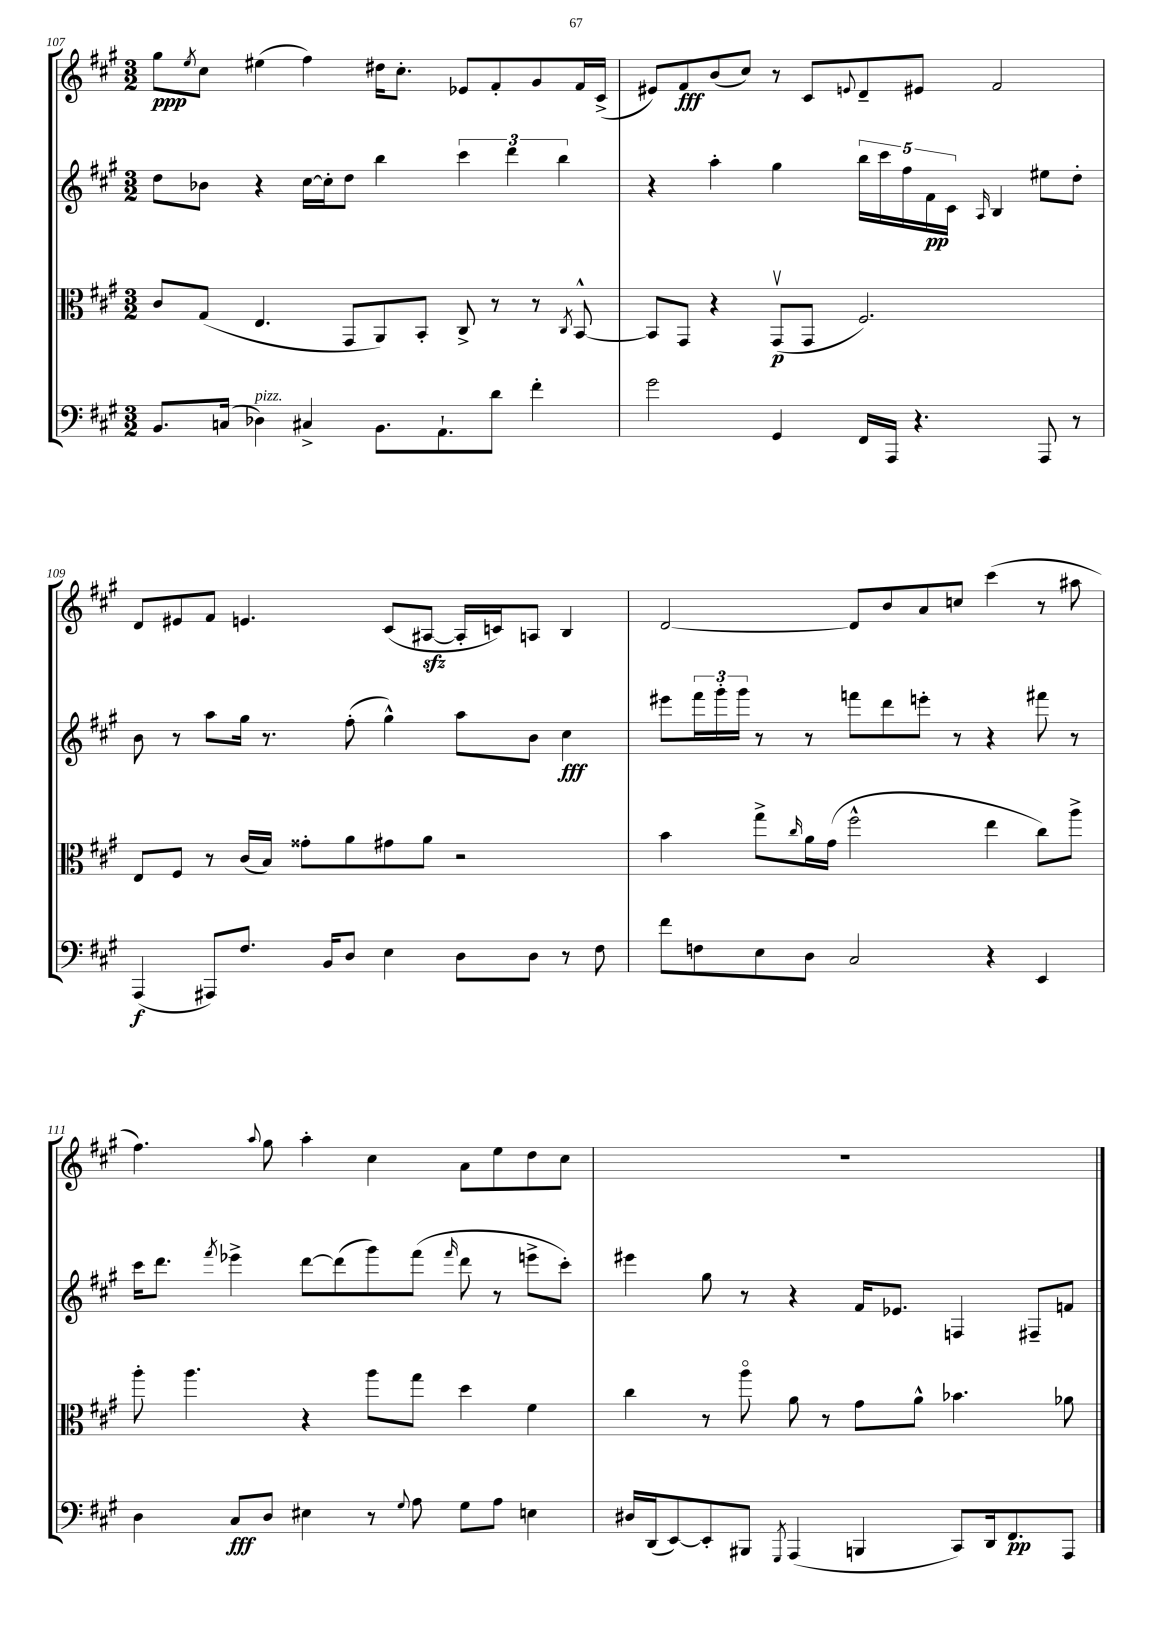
<<
\new StaffGroup <<
\new Staff = "s0" {
    \clef treble \key a \major \numericTimeSignature \time 3/2
    gis''8\ppp \acciaccatura { e''8 } cis''8 eis''4( fis''4) dis''16 cis''8.-. ees'8 fis'8-. gis'8 fis'16 cis'16->( |
    eis'8) fis'8\fff b'8( cis''8) r8 cis'8 \appoggiatura { e'8 } d'8-- eis'8 fis'2 |
    d'8 eis'8 fis'8 e'4. cis'8( ais8~\sfz ais16-. c'16) a8 b4 |
    d'2~ d'8 b'8 a'8 c''8 cis'''4( r8 ais''8 |
    fis''4.) \appoggiatura { a''8 } gis''8 a''4-. cis''4 a'8 e''8 d''8 cis''8 |
    R1. \bar "|." |
}
\new Staff = "s1" {
    \clef treble \key a \major \numericTimeSignature \time 3/2
    d''8 bes'8 r4 cis''16~ cis''16-. d''8 b''4 \tuplet 3/2 { cis'''4 d'''4 b''4 } |
    r4 a''4-. gis''4 \tuplet 5/4 { b''16 cis'''16 fis''16 fis'16\pp cis'16 } \grace { a16 } b4 eis''8 d''8-. |
    b'8 r8 a''8 gis''16 r8. fis''8-.( gis''4-^) a''8 b'8 cis''4\fff |
    eis'''8 \tuplet 3/2 { fis'''16 gis'''16-. gis'''16 } r8 r8 f'''8 d'''8 e'''8-. r8 r4 fis'''8 r8 |
    cis'''16 d'''8. \acciaccatura { fis'''8 } ees'''4-> d'''8~ d'''8( gis'''8) fis'''8( \grace { fis'''16 } d'''8 r8 e'''8-> cis'''8-.) |
    eis'''4 gis''8 r8 r4 fis'16 ees'8. f4 fis8-- f'8 \bar "|." |
}
\new Staff = "s2" {
    \clef alto \key a \major \numericTimeSignature \time 3/2
    cis'8 gis8( e4. gis,8 a,8) b,8-. cis8-> r8 r8 \acciaccatura { cis8 } b,8~-^ |
    b,8 gis,8 r4 gis,8\upbow\p( gis,8 fis2.) |
    e8 fis8 r8 cis'16( b16) gisis'8-. a'8 gis'8 a'8 r2 |
    b'4 gis''8-> \grace { cis''16 } a'16 gis'16( fis''2-^ e''4 cis''8) a''8-> |
    a''8-. a''4. r4 a''8 gis''8 d''4 fis'4 |
    cis''4 r8 a''8\flageolet a'8 r8 gis'8 a'8-^ bes'4. aes'8 \bar "|." |
}
\new Staff = "s3" {
    \clef bass \key a \major \numericTimeSignature \time 3/2
    b,8. c16( des4^\markup { \italic "pizz." }) cis4-> b,8. a,8.-! d'8 fis'4-. |
    gis'2 gis,4 fis,16 a,,16 r4. a,,8 r8 |
    a,,4\f( ais,,8) fis8. b,16 d8 e4 d8 d8 r8 fis8 |
    fis'8 f8 e8 d8 cis2 r4 e,4 |
    d4 cis8\fff d8 eis4 r8 \appoggiatura { gis8 } a8 gis8 a8 e4 |
    dis16 d,16( e,8~) e,8-. bis,,8 \acciaccatura { gis,,8 } a,,4( b,,4 cis,8) d,16 fis,8.\pp a,,8 \bar "|." |
}
>>
>>
\layout { \context { \Score currentBarNumber = #107 } }
